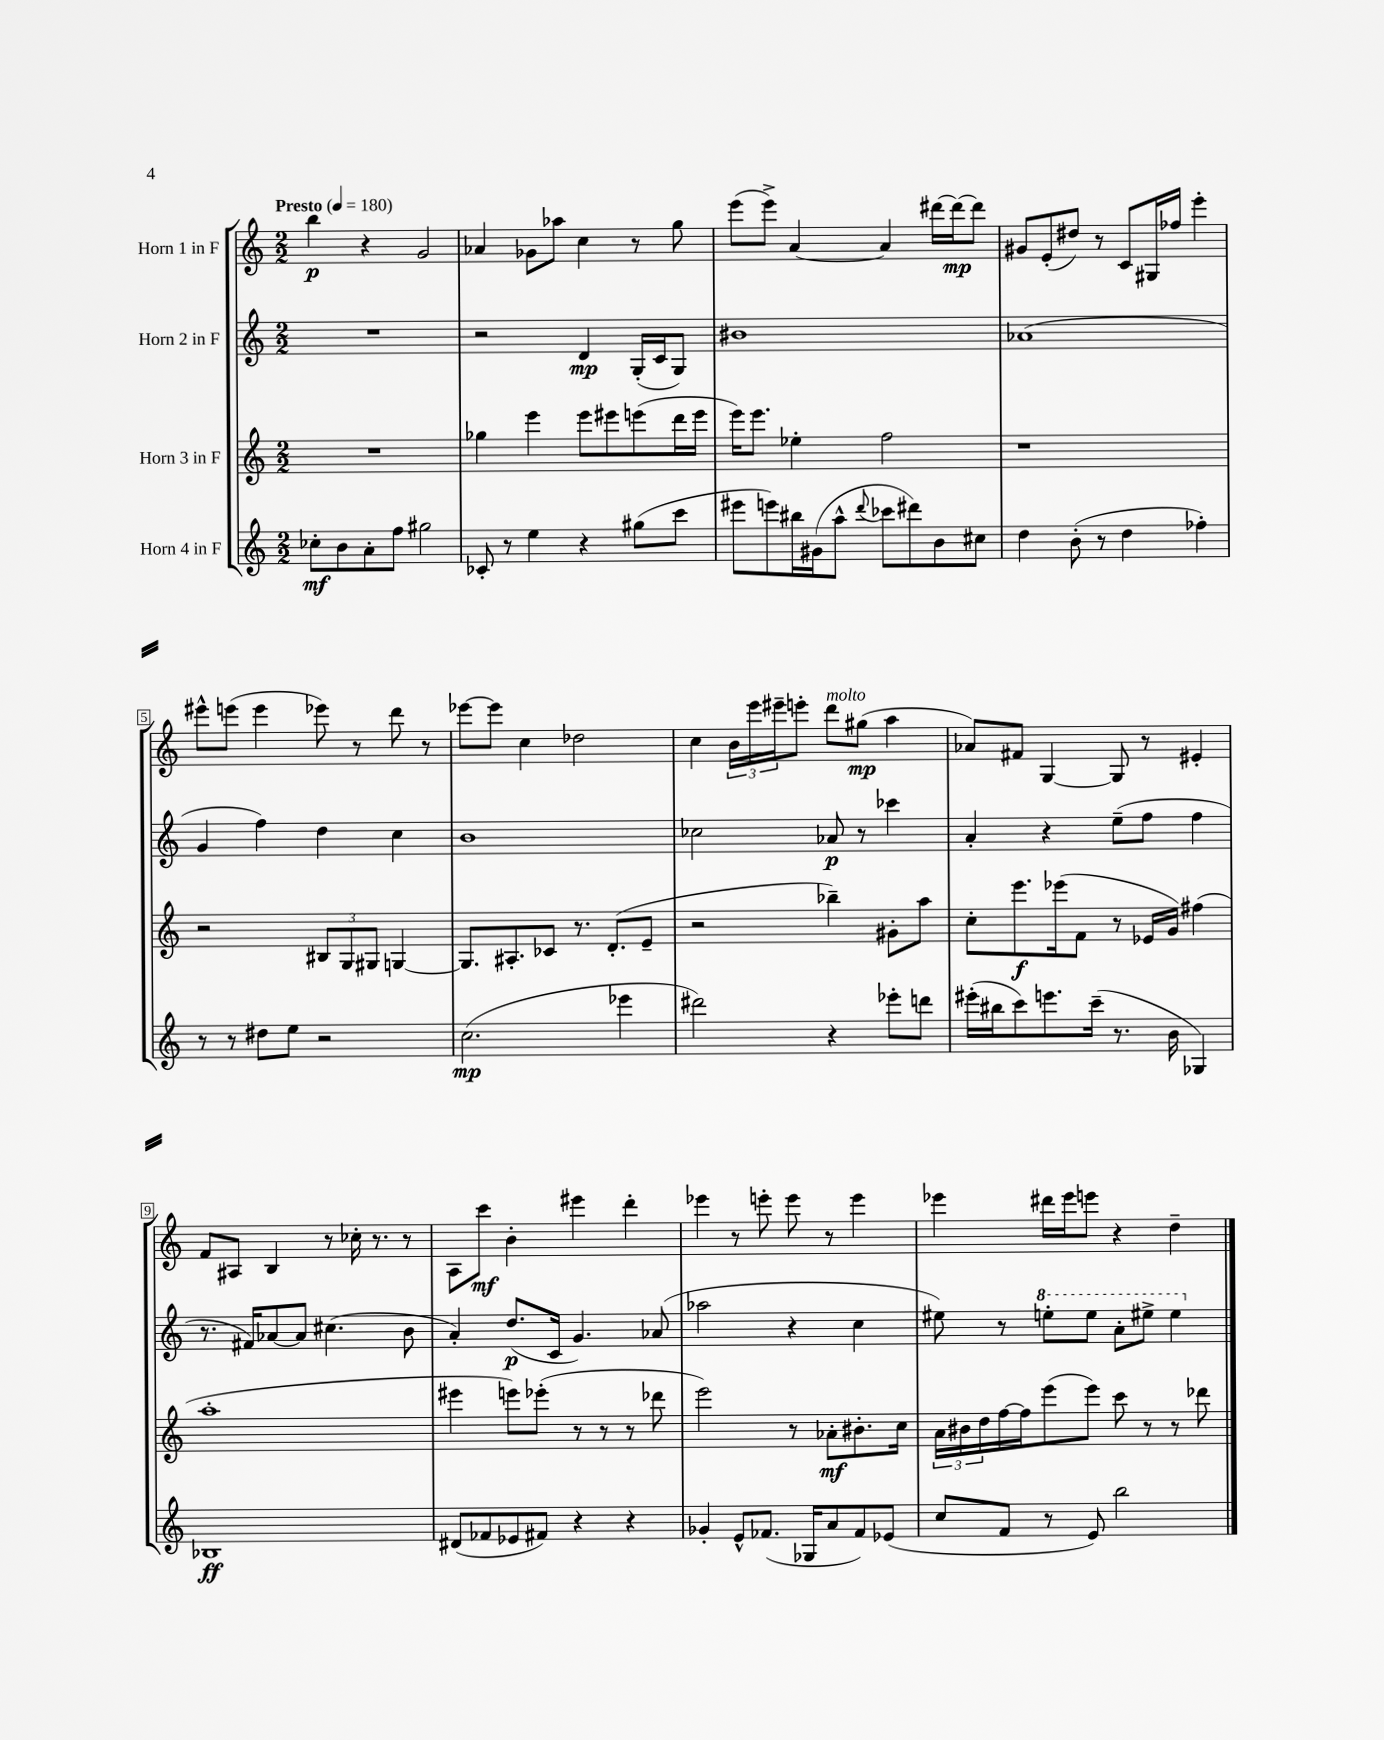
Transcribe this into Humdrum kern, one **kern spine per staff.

**kern	**dynam	**kern	**dynam	**kern	**dynam	**kern	**dynam
*part4	*part4	*part3	*part3	*part2	*part2	*part1	*part1
*staff4	*staff4	*staff3	*staff3	*staff2	*staff2	*staff1	*staff1
*I"Horn 4 in F	*	*I"Horn 3 in F	*	*I"Horn 2 in F	*	*I"Horn 1 in F	*
*clefG2	*	*clefG2	*	*clefG2	*	*clefG2	*
*k[]	*	*k[]	*	*k[]	*	*k[]	*
*M2/2	*	*M2/2	*	*M2/2	*	*M2/2	*
*MM180	*	*MM180	*	*MM180	*	*MM180	*
=1	=1	=1	=1	=1	=1	=1	=1
!	!	!	!	!	!	!LO:TX:a:B:t=Presto	!
8cc-X'\L	mf	1r	.	1r	.	4bb\	p
8b\	.	.	.	.	.	.	.
8a'\	.	.	.	.	.	4r	.
8ff\J	.	.	.	.	.	.	.
2gg#X\	.	.	.	.	.	2g/	.
=2	=2	=2	=2	=2	=2	=2	=2
8c-X'/	.	4gg-X\	.	2r	.	4a-X/	.
8r	.	.	.	.	.	.	.
4ee\	.	4eee\	.	.	.	8g-X\L	.
.	.	.	.	.	.	8aa-X\J	.
4r	.	8eee\L	.	4d/	mp	4cc\	.
.	.	8eee#X\	.	.	.	.	.
(8gg#X\L	.	(8eeen\	.	(16G'/LL	.	8r	.
.	.	.	.	16c/J	.	.	.
8ccc\J	.	16ddd\L	.	8G/J)	.	8gg\	.
.	.	16eee\JJ	.	.	.	.	.
=3	=3	=3	=3	=3	=3	=3	=3
8eee#X\L	.	16eee\KL)	.	1b#X	.	(8eee\L	.
.	.	8.eee\J	.	.	.	.	.
8eeen\)	.	.	.	.	.	8eee^\J)	.
16bb#X\L	.	4ee-X'\	.	.	.	[4a/	.
(16g#X\J	.	.	.	.	.	.	.
8aa^^\J	.	.	.	.	.	.	.
8qqddd/	.	.	.	.	.	.	.
8ccc-X\L	.	2ff\	.	.	.	4a/]	.
8ddd#X\)	.	.	.	.	.	.	.
8b\	.	.	.	.	.	[16ddd#X\LL	.
.	.	.	.	.	.	16ddd#\J_	mp
8cc#X\J	.	.	.	.	.	8ddd#\J]	.
=4	=4	=4	=4	=4	=4	=4	=4
4dd\	.	1r	.	(1a-X	.	8g#X/L	.
.	.	.	.	.	.	(8e'/	.
(8b'\	.	.	.	.	.	8dd#X/J)	.
8r	.	.	.	.	.	8r	.
4dd\	.	.	.	.	.	8c/L	.
.	.	.	.	.	.	16G#X/L	.
.	.	.	.	.	.	16ff-X/JJ	.
4ff-X'\)	.	.	.	.	.	4eee'\	.
!!LO:LB:g=z
=5	=5	=5	=5	=5	=5	=5	=5
8r	.	2r	.	4g/	.	8eee#X^^\L	.
8r	.	.	.	.	.	(8eeen\J	.
8dd#X\L	.	.	.	4ff\)	.	4eee\	.
8ee\J	.	.	.	.	.	.	.
2r	.	12B#X/L	.	4dd\	.	8eee-X\)	.
.	.	12G/	.	.	.	.	.
.	.	.	.	.	.	8r	.
.	.	12G#X/J	.	.	.	.	.
.	.	[4Gn/	.	4cc\	.	8ddd\	.
.	.	.	.	.	.	8r	.
=6	=6	=6	=6	=6	=6	=6	=6
(2.cc\	mp	8.G/L]	.	1b	.	[8eee-X\L	.
.	.	.	.	.	.	8eee-\J]	.
.	.	8.A#X'/	.	.	.	.	.
.	.	.	.	.	.	4cc\	.
.	.	8c-X/J	.	.	.	.	.
.	.	8.r	.	.	.	2dd-X\	.
.	.	(8.d'/L	.	.	.	.	.
4eee-X\	.	.	.	.	.	.	.
.	.	8e~/J	.	.	.	.	.
=7	=7	=7	=7	=7	=7	=7	=7
2ddd#X\)	.	2r	.	2cc-X\	.	4cc\	.
.	.	.	.	.	.	24b\LL	.
.	.	.	.	.	.	24eee\	.
.	.	.	.	.	.	24eee#X~\J	.
.	.	.	.	.	.	8eeen'\J	.
!	!	!	!	!	!	!LO:TX:a:i:t=molto	!
4r	.	4bb-X~\)	.	8a-X/	p	8ddd\L	.
.	.	.	.	8r	.	(8gg#X\J	mp
8eee-X'\L	.	8g#X'\L	.	4ccc-X\	.	4aa\	.
8dddn\J	.	8aa\J	.	.	.	.	.
=8	=8	=8	=8	=8	=8	=8	=8
(16eee#X'\LL	.	8cc'\L	.	4a'/	.	8a-X/L)	.
16bb#X\J	.	.	.	.	.	.	.
8ccc\)	.	8.eee\	f	.	.	8f#X/J	.
8.eeen\	.	.	.	4r	.	[4G/	.
.	.	(16eee-X\k	.	.	.	.	.
.	.	8f\J	.	.	.	.	.
(16ccc~\Jk	.	.	.	.	.	.	.
8.r	.	8r	.	(8ee~\L	.	8G/]	.
.	.	16e-X/LL	.	8ff\J	.	8r	.
16b\	.	16g/JJ)	.	.	.	.	.
4G-X/)	.	(4ff#X\	.	4ff\	.	4e#X'/	.
!!LO:LB:g=z
=9	=9	=9	=9	=9	=9	=9	=9
1B-X	ff	1aa'	.	8.r	.	8f/L	.
.	.	.	.	.	.	8A#X/J	.
.	.	.	.	16f#X/KL)	.	.	.
.	.	.	.	[8a-X/	.	4B/	.
.	.	.	.	8a-/J]	.	.	.
.	.	.	.	(4.cc#X\	.	8r	.
.	.	.	.	.	.	16cc-X'\	.
.	.	.	.	.	.	8.r	.
.	.	.	.	8b\	.	8r	.
=10	=10	=10	=10	=10	=10	=10	=10
(8d#X/L	.	4eee#X\	.	4a'/)	.	8A\L	.
8f-X/	.	.	.	.	.	8ccc\J	mf
8e-X/	.	8eeen\L)	.	(8.dd/L	p	4b'\	.
8f#X/J)	.	(8eee-X'\J	.	.	.	.	.
.	.	.	.	16c/Jk	.	.	.
4r	.	8r	.	4.g/)	.	4eee#X\	.
.	.	8r	.	.	.	.	.
4r	.	8r	.	.	.	4ddd'\	.
.	.	8ddd-X\	.	(8a-X/	.	.	.
=11	=11	=11	=11	=11	=11	=11	=11
4g-X'/	.	2eee\)	.	2aa-X\	.	4eee-X\	.
8e^^/L	.	.	.	.	.	8r	.
(8.f-X/J	.	.	.	.	.	8eeen'\	.
.	.	8r	.	4r	.	8eee\	.
16G-X/KL	.	.	.	.	.	.	.
8a/	.	8a-X'\L	mf	.	.	8r	.
8f-/)	.	8.b#X'\	.	4cc\	.	4eee\	.
(8e-X/J	.	.	.	.	.	.	.
.	.	16cc\Jk	.	.	.	.	.
=12	=12	=12	=12	=12	=12	=12	=12
8cc/L	.	24a\LL	.	8ee#X\)	.	4eee-X\	.
.	.	24b#X\	.	.	.	.	.
.	.	24dd\	.	.	.	.	.
8f/J	.	[16ff\	.	8r	.	.	.
.	.	16ff\J]	.	.	.	.	.
*	*	*	*	*8va	*	*	*
8r	.	(8eee\	.	8eeen'\L	.	16ddd#X\LL	.
.	.	.	.	.	.	16eee-\J	.
8e/)	.	8eee\J)	.	8eee\J	.	8eeen\J	.
2bb\	.	8ccc\	.	8aa'\L	.	4r	.
.	.	8r	.	8eee#X^\J	.	.	.
.	.	8r	.	4eee#\	.	4dd~\	.
.	.	8ddd-X\	.	.	.	.	.
*	*	*	*	*X8va	*	*	*
==	==	==	==	==	==	==	==
*-	*-	*-	*-	*-	*-	*-	*-
